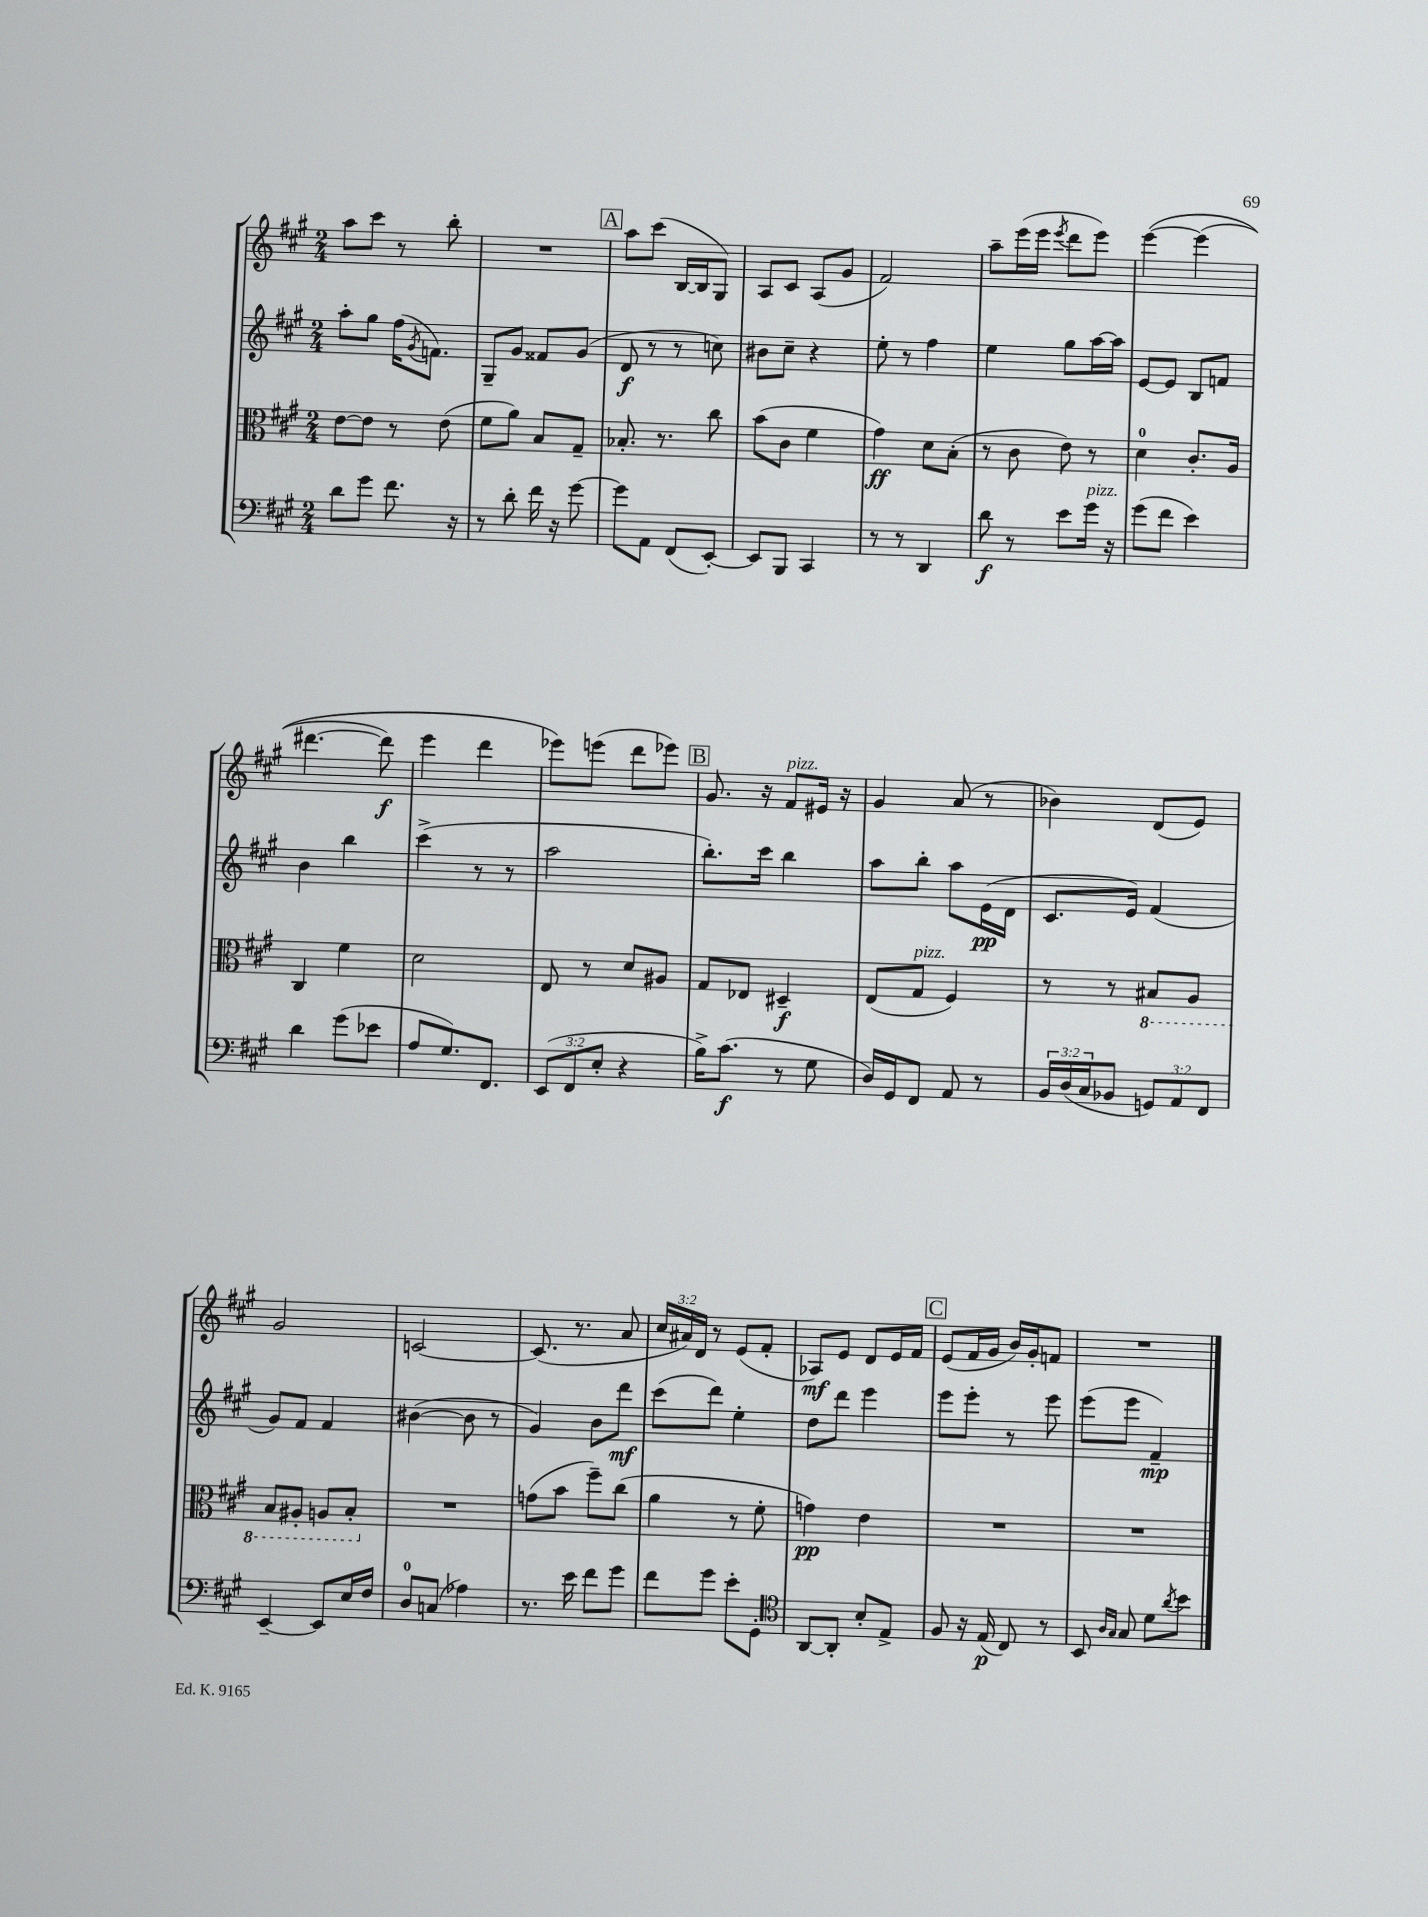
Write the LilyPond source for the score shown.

<<
\new StaffGroup <<
\new Staff = "s0" {
    \clef treble \key a \major \numericTimeSignature \time 2/4 \override Staff.TupletNumber.text = #tuplet-number::calc-fraction-text
    a''8 cis'''8 r8 b''8-. |
    R2 |
    \mark \markup { \box "A" } a''8 cis'''8( b16~ b16 gis8) |
    a8 cis'8 a8( gis'8 |
    fis'2) |
    a''8-- e'''16( e'''16 \acciaccatura { e'''8 } d'''8 e'''8) |
    e'''4~\( e'''4( |
    dis'''4.~ dis'''8\f) |
    e'''4 d'''4 |
    ees'''8\) e'''8( d'''8 ees'''8) |
    \mark \markup { \box "B" } gis'8. r16 fis'8^\markup { \italic "pizz." } eis'16 r16 |
    gis'4 a'8( r8 |
    bes'4) d'8( e'8) |
    gis'2 |
    c'2~ |
    c'8.( r8. a'8 |
    \tuplet 3/2 { cis''16 ais'16) d'16 } r8 e'8( fis'8-. |
    aes8\mf) e'8 d'8 e'16 fis'16 |
    \mark \markup { \box "C" } e'8( fis'16 gis'16 b'16) gis'16-. f'8 |
    R2 \bar "|." |
}
\new Staff = "s1" {
    \clef treble \key a \major \numericTimeSignature \time 2/4
    a''8-. gis''8 fis''16( \acciaccatura { gis'8 } f'8.) |
    gis8-- gis'8 fisis'8 gis'8( |
    \mark \markup { \box "A" } d'8\f r8 r8 c''8) |
    bis'8 cis''8-- r4 |
    e''8-. r8 fis''4 |
    e''4 gis''8 a''16~ a''16 |
    e'8~ e'8 b8 f'8 |
    b'4 b''4 |
    cis'''4->( r8 r8 |
    a''2 |
    \mark \markup { \box "B" } b''8.-.) cis'''16 b''4 |
    a''8 b''8-. a''8 e'16\pp( d'16 |
    cis'8. e'16) fis'4( |
    gis'8) fis'8 fis'4 |
    bis'4~( bis'8 r8 |
    gis'4) b'8 d'''8\mf |
    cis'''8( d'''8) e''4-. |
    d''8 d'''8 e'''4 |
    \mark \markup { \box "C" } e'''8 e'''8-. r8 e'''8 |
    e'''8( e'''8 fis'4--\mp) \bar "|." |
}
\new Staff = "s2" {
    \clef alto \key a \major \numericTimeSignature \time 2/4
    e'8~ e'8 r8 e'8( |
    fis'8 a'8) b8 gis8-- |
    \mark \markup { \box "A" } bes8.-. r8. cis''8 |
    b'8( cis'8 fis'4 |
    gis'4\ff) d'8 b8-.( |
    r8 cis'8 e'8) r8 |
    d'4-0 cis'8.-. a16 |
    cis4 fis'4 |
    d'2 |
    e8 r8 d'8 ais8 |
    \mark \markup { \box "B" } gis8 ees8 dis4--\f |
    e8( gis8^\markup { \italic "pizz." } fis4) |
    r8 r8 \ottava #-1 bis,8 a,8 |
    b,8 ais,8-. a,8 b,8-. \ottava #0 |
    R2 |
    g'8( b'8 fis''8--) cis''8( |
    a'4 r8 fis'8-. |
    g'4\pp) e'4 |
    \mark \markup { \box "C" } R2 |
    R2 \bar "|." |
}
\new Staff = "s3" {
    \clef bass \key a \major \numericTimeSignature \time 2/4 \override Staff.TupletNumber.text = #tuplet-number::calc-fraction-text
    d'8 gis'8 fis'8. r16 |
    r8 d'8-. fis'16 r16 gis'8~ |
    \mark \markup { \box "A" } gis'8 a,8 fis,8( e,8~-.) |
    e,8 b,,8 cis,4 |
    r8 r8 d,4 |
    d'8\f r8 e'8 gis'16^\markup { \italic "pizz." } r16 |
    gis'8( fis'8 e'4) |
    d'4 gis'8( ees'8 |
    a8 gis8.) fis,8. |
    \tuplet 3/2 { e,8( fis,8 e8-. } r4 |
    \mark \markup { \box "B" } b16->) cis'8.\f( r8 gis8 |
    d16) gis,16 fis,8 a,8 r8 |
    \tuplet 3/2 { b,16 d16( cis16 } bes,8 \tuplet 3/2 { g,8) a,8 fis,8 } |
    e,4~-- e,8 e16 fis16 |
    d8-0 c8( aes4) |
    r8. e'16 fis'8 gis'8 |
    fis'8 gis'8 e'8-. gis,8-. |
    \clef tenor a,8~ a,8-. b8-. e8-> |
    \mark \markup { \box "C" } fis8 r16 e16\p( cis8) r8 |
    b,8 \grace { a16 gis16 } gis8 d'8 \acciaccatura { a'8 } b'8 \bar "|." |
}
>>
>>
\layout { \context { \Score \remove "Bar_number_engraver" } }
